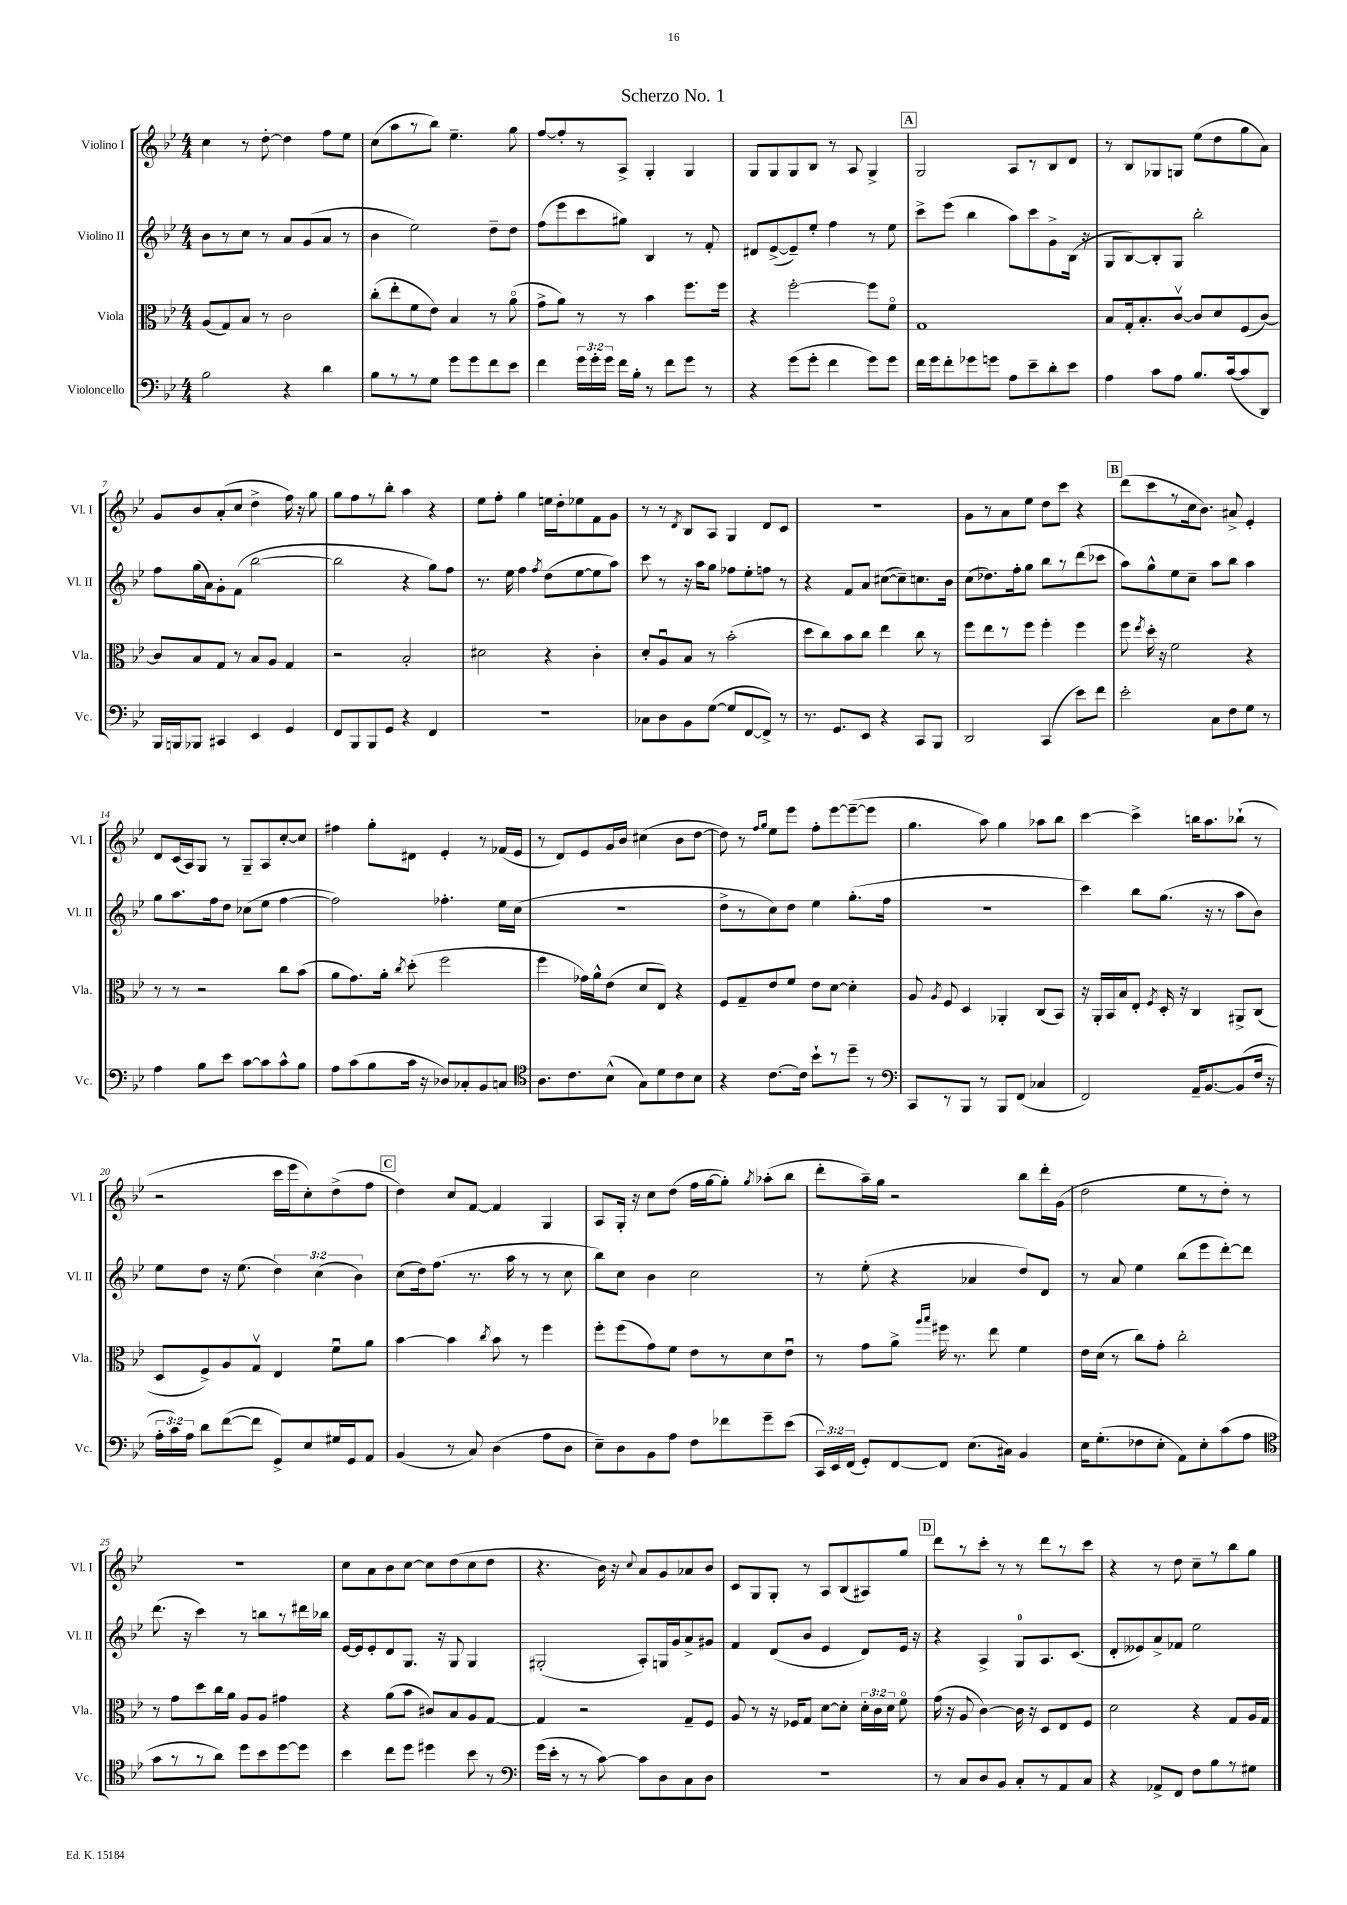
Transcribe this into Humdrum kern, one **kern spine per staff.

**kern	**kern	**kern	**kern
*part4	*part3	*part2	*part1
*staff4	*staff3	*staff2	*staff1
*I"Violoncello	*I"Viola	*I"Violino II	*I"Violino I
*I'Vc.	*I'Vla.	*I'Vl. II	*I'Vl. I
*clefF4	*clefC3	*clefG2	*clefG2
*k[b-e-]	*k[b-e-]	*k[b-e-]	*k[b-e-]
*M4/4	*M4/4	*M4/4	*M4/4
=1	=1	=1	=1
2B-\	(8A/L	8b-\L	4cc\
.	8G/)	8r	.
.	8B-/J	8cc\J	8r
.	8r	8r	[8dd'\
4r	2c\	8a/L	4dd\]
.	.	(8g/	.
4d\	.	8a/J	8ff\L
.	.	8r	8ee-\J
=2	=2	=2	=2
8B-\L	(8cc'\L	4b-\	(8cc\L
8r	8ee-'\	.	8aa\
8r	8f\	2ee-\)	8r
8G\J	8e-\J)	.	8bb-\J)
8g\L	4B-/	.	4.ee-~\
8g\	.	.	.
8f\	8r	8dd~\L	.
8e-\J	(8a\	8dd\J	8gg\
=3	=3	=3	=3
4f\	8g^\L	(8ff\L	[8ff/L
.	8a\J)	8eee-\	8ff'/]
24g\LL	8r	8ccc\	8r
24g'\	.	.	.
24g\JJ	.	.	.
16f\LL	8r	8gg#X\J)	8A^/J
16B-'\JJ	.	.	.
8r	4b-\	4B-/	4G'/
8f\L	.	.	.
8g\J	8.ff\L	8r	4G/
8r	.	8f'/	.
.	16ff\Jk	.	.
=4	=4	=4	=4
4r	4r	8d#X/L	8G/L
.	.	([8e-^/	8G/
(8g\L	[2ff'\	8e-~/])	8G/
8g'\J	.	8ee-'/J	8B-/J
4f\	.	4ff\	8r
.	.	.	8A/
8g\L)	8ff\L]	8r	4G^/
8g\J	8f\J	8ee-\	.
!!LO:REH:place=s1:t=A
=5	=5	=5	=5
16f\LL	1G	8ccc^\L	2G/
16g\J	.	.	.
8f'\	.	(8eee-\J	.
8g-X\	.	4bb-\	.
8gn\J	.	.	.
8A\L	.	8aa\L)	8A/L
8e-~\	.	8ccc\	8r
8d'\	.	8g^\	8B-/
8e-\J	.	(16B-\Jk	8d/J
.	.	16r	.
=6	=6	=6	=6
4A\	8B-/L	8G/L	8r
.	16G'/k	[8B-/)	8B-/L
.	8.B-'/	.	.
8c\L	.	8B-'/]	8G-X/
8A\J	[8cv/J	8G/J	8Gn/J
8.B-/L	8c/L]	2bb-'\	(8ee-\L
.	8d/	.	8dd\
([16c/k	.	.	.
8c/]	(8F/	.	8gg\
8DD/J)	[8c/J)	.	8a\J)
!!LO:LB:g=z
=7	=7	=7	=7
16BBB-/LL	8c/L]	8ff\L	8g/L
16BBBn/J	.	.	.
8BBB-X/J	8B-/	(16gg\L	8b-/
.	.	16a\J)	.
4CC#X/	8G/J	8g'\	(8a'/
.	8r	(8f\J	8cc/J
4EE-/	8B-/L	[2bb-\	4dd^\
.	8A/J	.	.
4GG/	4G/	.	16ff\)
.	.	.	16r
.	.	.	8gg\
=8	=8	=8	=8
8FF/L	2r	2bb-\]	8gg\L
8BBB-/	.	.	8ff\
8BBB-/	.	.	8r
8GG/J	.	.	8bb-'\J
4r	2B-'/	4r	4aa\
4FF/	.	8gg\L)	4r
.	.	8ff\J	.
=9	=9	=9	=9
1r	2d#X\	8.r	8ee-\L
.	.	.	8ff'\J
.	.	16ee-\	.
.	.	4ff\	4gg\
.	.	8qff/	.
.	4r	(8dd\L	16een\LL
.	.	.	16dd'\J
.	.	[8ee-\	8ee-X\
.	4c'\	8ee-\]	8f\
.	.	8aa\J)	8g\J
=10	=10	=10	=10
8C-X\L	8d'/L	8ccc\	8r
8D\	8Au/	8r	8r
.	.	.	8qd/
8BB-\	8B-/J	16r	8B-/L
.	.	16aa\KL	.
([8G\J	8r	8gg\J	8A/J
8G/L]	(2b-'\	8ff-X\L	4G/
[8FF/	.	8ee-'\	.
8FF^/J])	.	8ffn\J	8d/L
8r	.	8r	8c/J
=11	=11	=11	=11
8.r	8dd\L	4r	1r
.	8cc\)	.	.
8.GG/L	.	.	.
.	8b-\	8f/L	.
8EE-/J	8cc\J	8a/J	.
4r	4ee-\	([8cc#X\L	.
.	.	8cc#~\])	.
8CC/L	8cc\	8.ccn\	.
8BBB-/J	8r	.	.
.	.	16b-\Jk	.
=12	=12	=12	=12
2DD/	8ff\L	(8cc\L	8g\L
.	8ee-\	8.dd-X\)	8r
.	8r	.	8a\
.	.	16ff'\k	.
.	8ff\J	8gg\J	8ee-\J
(4CC/	4ff'\	8bb-\L	8dd\L
.	.	8r	8ccc\J
8e-\L)	4ff\	(8ddd\	4r
8f\J	.	8ccc-X\J	.
!!LO:REH:place=s1:t=B
=13	=13	=13	=13
2e-'\	8ff\	8aa\L)	(8ddd\L
.	8qee-/	.	.
.	16dd'\	8gg^^\	8ccc\
.	16r	.	.
.	2f\	8ee-\	8r
.	.	8cc~\J	16cc\k
.	.	.	8.b-\J)
8C\L	.	8aa\L	.
8F\	.	8bb-\J	8a#X^/
8G\J	4r	4aa\	4e-'/
8r	.	.	.
!!LO:LB:g=z
=14	=14	=14	=14
4A\	8r	8gg\L	8d/L
.	8r	8.aa\	(16c/L
.	.	.	16A/J)
8B-\L	2r	.	8G/J
.	.	16ff\k	.
8e-\J	.	8dd\J	8r
[8c\L	.	(8cc-X\L	8G~/L
8c\]	.	8ee-\J	8A/
8c^^\	8cc\L	[4ff\	[8cc'/
8B-\J	(8b-\J	.	8cc/J]
=15	=15	=15	=15
8A\L	8a\L	2ff\])	4ff#X\
(8c\	8.g\)	.	.
8B-\	.	.	8gg'\L
.	16a'\Jk	.	.
.	8qcc/	.	.
16c\Jk	(8dd'\	.	8d#X\J
16r	.	.	.
8D-X/L)	2ff\	4.ff-X'\	4e-'/
8C-X'/	.	.	.
8BB-/	.	.	8r
8Cn/J	.	16ee-\LL	(16f-X/LL
.	.	(16cc\JJ	16e-/JJ
=16	=16	=16	=16
*clefC4	*	*	*
8.A\L	4ff\	1r	8r
.	.	.	8d/L)
8.c\	.	.	.
.	16g-X\LL)	.	8e-/
.	16a^^\J	.	.
(8B-^^\J	(8e-\J	.	16g/L
.	.	.	16b-/JJ
8G\L)	8d/L	.	(4cc#X\
8d\	8E-/J)	.	.
8c\	4r	.	8b-\L
8B-\J	.	.	[8dd\J
=17	=17	=17	=17
4r	8F/L	8dd^\L	8dd\])
.	8G~/	8r	8r
.	.	.	16qqff/LL
.	.	.	16qqgg/JJ
[8.c\L	8e-/	8cc\)	8ee-\L
.	8f/J	8dd\J	8eee-\J
16c\Jk]	.	.	.
8b-`\L	8e-\L	4ee-\	8ff'\L
8r	[8d\J	.	[8eee-\
8dd~\J	4d'\]	(8.gg'\L	(8eee-~\_
8r	.	.	8eee-\J]
.	.	16ff\Jk	.
=18	=18	=18	=18
*clefF4	*	*	*
8CC/L	8A/	1r	4.gg\
.	8qA/	.	.
8r	8F/	.	.
8BBB-/J	4D/	.	.
8r	.	.	8aa\)
8BBB-/L	4AA-X'/	.	4gg\
(8FF/J	.	.	.
4C-X/	(8C/L	.	8aa-X\L
.	8BB-/J)	.	8bb-\J
=19	=19	=19	=19
2FF/)	16r	4ccc\)	[4ccc\
.	16AA'/LL	.	.
.	16BB-/	.	.
.	16B-/J	.	.
.	8E-'/J	8bb-\L	4ccc^\]
.	8qF/	.	.
.	16D'/	(8.gg\J	.
.	16r	.	.
16AA~/KL	4C/	.	16bbn\KL
[8.BB-/	.	16r	8.aa\
.	.	8r	.
(8BB-/]	8AA#X^/L	8aa\L	(8bb-X`\J
16F/Jk	(8C/J	8b-\J)	8r
16r	.	.	.
!!LO:LB:g=z
=20	=20	=20	=20
24A'\LL	8D/L	8ee-\L	2r
24c\)	.	.	.
24A\JJ	.	.	.
8d\L	8F^/)	8dd\J	.
([8f\	8A/	16r	.
.	.	(8.ee-\	.
8f\J]	8Gv/J	.	.
8GG^/L)	4E-/	6dd\)	16ccc\LL
.	.	.	16eee-\J
8E-/	.	.	8cc'\)
.	.	(6cc\	.
16G#X/L	8fu\L	.	(8dd^\
16GG/J	.	.	.
.	.	6b-\)	.
8AA/J	8a\J	.	8ff\J
!!LO:REH:place=s1:t=C
=21	=21	=21	=21
(4BB-/	[4b-\	(8cc\L	4dd\)
.	.	16dd\k)	.
.	.	(8.ff\J	.
8r	4b-\]	.	8cc/L
8C/)	.	8.r	[8f/J
.	8qcc/	.	.
(4D\	8b-\	.	4f/]
.	.	16aa\	.
.	8r	8r	.
8A\L	4ff\	8r	4G/
8D\J	.	8cc\	.
=22	=22	=22	=22
8E-~\L)	8ff'\L	8bb-\L)	8A/L
8D\	(8ff\	8cc\J	16G'/Jk
.	.	.	16r
8BB-\	8g\)	4b-\	8cc\L
8A\J	8f\J	.	(8dd\J
8F\L	8e-\L	2cc\	16ff\LL
.	.	.	[16gg\J
8f-X\	8r	.	8gg'\J])
.	.	.	8qgg/
8g~\	8d\	.	(8aa-X'\L
(8e-\J	8e-u\J	.	8bb-\J
=23	=23	=23	=23
24CC/LL)	8r	8r	8ddd'\L
24EE-/	.	.	.
(24FF/JJ	.	.	.
8GG'/L)	8g\L	(8ee-'\	16aa~\L)
.	.	.	16gg\JJ
[8FF/	8a^\J	4r	2r
.	16qqaa/LL	.	.
.	16qqbb-/JJ	.	.
8FF/J]	16ff#X\	.	.
.	8.r	.	.
(8.E-\L	.	4a-X/	.
.	8ee-\	.	.
16C#X\Jk)	.	.	.
4BB-/	4f\	8dd/L)	8bb-\L
.	.	8d/J	16ddd'\L
.	.	.	(16g\JJ
=24	=24	=24	=24
16E-\KL	16e-\LL	8r	2dd\
(8.G'\	(16d\JJ	.	.
.	8r	8a/	.
8F-X\	8cc\L)	4ee-\	.
8E-'\J	8g'\J	.	.
8AA\L)	2cc'\	(8bb-\L	8ee-\L
8E-'\	.	8eee-\	8r
(8c\	.	[8ddd'\)	8dd'\J)
8A\J	.	8ddd\J]	8r
!!LO:LB:g=z
=25	=25	=25	=25
*clefC4	*	*	*
8g\L	8r	(8.ddd\	1r
8r	8g\L	.	.
.	.	16r	.
8r	8dd\	4ccc\)	.
8a\J)	16cc\L	.	.
.	16a\JJ	.	.
8dd\L	8A/L	8r	.
8b-\	8A/J	8bbn\L	.
[8dd\	4g#X\	8r	.
8dd\J]	.	16ddd#X\L	.
.	.	16bb-X\JJ	.
=26	=26	=26	=26
4b-\	4r	[16e-/LL	8cc\L
.	.	16e-/J]	.
.	.	8e-'/	8a\
8cc\L	(8a\L	8d/	8b-\
8dd\J	8b-\J	8.G/J	[8cc\J
4dd#X\	8c#X/L)	.	8cc\L]
.	.	16r	.
.	8B-/	8G/	(8dd\
8b-\	8A/	4G/	8cc\
8r	[8G/J	.	8dd\J
=27	=27	=27	=27
*clefF4	*	*	*
(16g\LL	4G/]	(2G#X'/	4.r
16e-'\JJ	.	.	.
8r	.	.	.
8r	2r	.	.
[8c\)	.	.	16b-\)
.	.	.	16r
.	.	.	8qqcc/
8c\L]	.	8A'/L)	8a/L
8D\	.	16Gn/L	8g/
.	.	16g/J	.
8C\	8G~/L	8a^/	8a-X/
8D\J	8F/J	8g#X/J	8b-/J
=28	=28	=28	=28
1r	8A/	4f/	8c/L
.	8r	.	8G/
.	16r	(8d/L	8G'/J
.	16F-X/KL	.	.
.	8G/J	8b-/J	8r
.	[8d\L	4e-/	8A/L
.	8d'\J]	.	(8B-/
.	24d'\LL	8d/L)	8A#X/)
.	24c\	.	.
.	24d\JJ	.	.
.	8f\	16e-/Jk	8gg/J
.	.	16r	.
!!LO:REH:place=s1:t=D
=29	=29	=29	=29
8r	(16g\	4r	8ddd\L
.	16r	.	.
8C/L	8A/	.	8r
8D/	[4c\)	4A^/	8ccc'\J
8BB-/J	.	.	8r
8C'/L	16c\]	8G/L	8r
.	16r	.	.
8r	8D/L	8.A/	8ddd\L
8AA/	8E-/	.	8r
.	.	(8.c/J	.
8C/J	8F/J	.	8ccc\J
=30	=30	=30	=30
4r	2d\	8d'/L	4r
.	.	8e--X/)	.
8AA-X^/L	.	8a^/	8r
8FF/J	.	8f-X/J	8dd\
8F\L	4r	2ee-\	8cc~\L
8B-\	.	.	8r
8r	8G/L	.	8bb-\
8G#X\J	16A/L	.	8gg\J
.	16G/JJ	.	.
==	==	==	==
*-	*-	*-	*-
